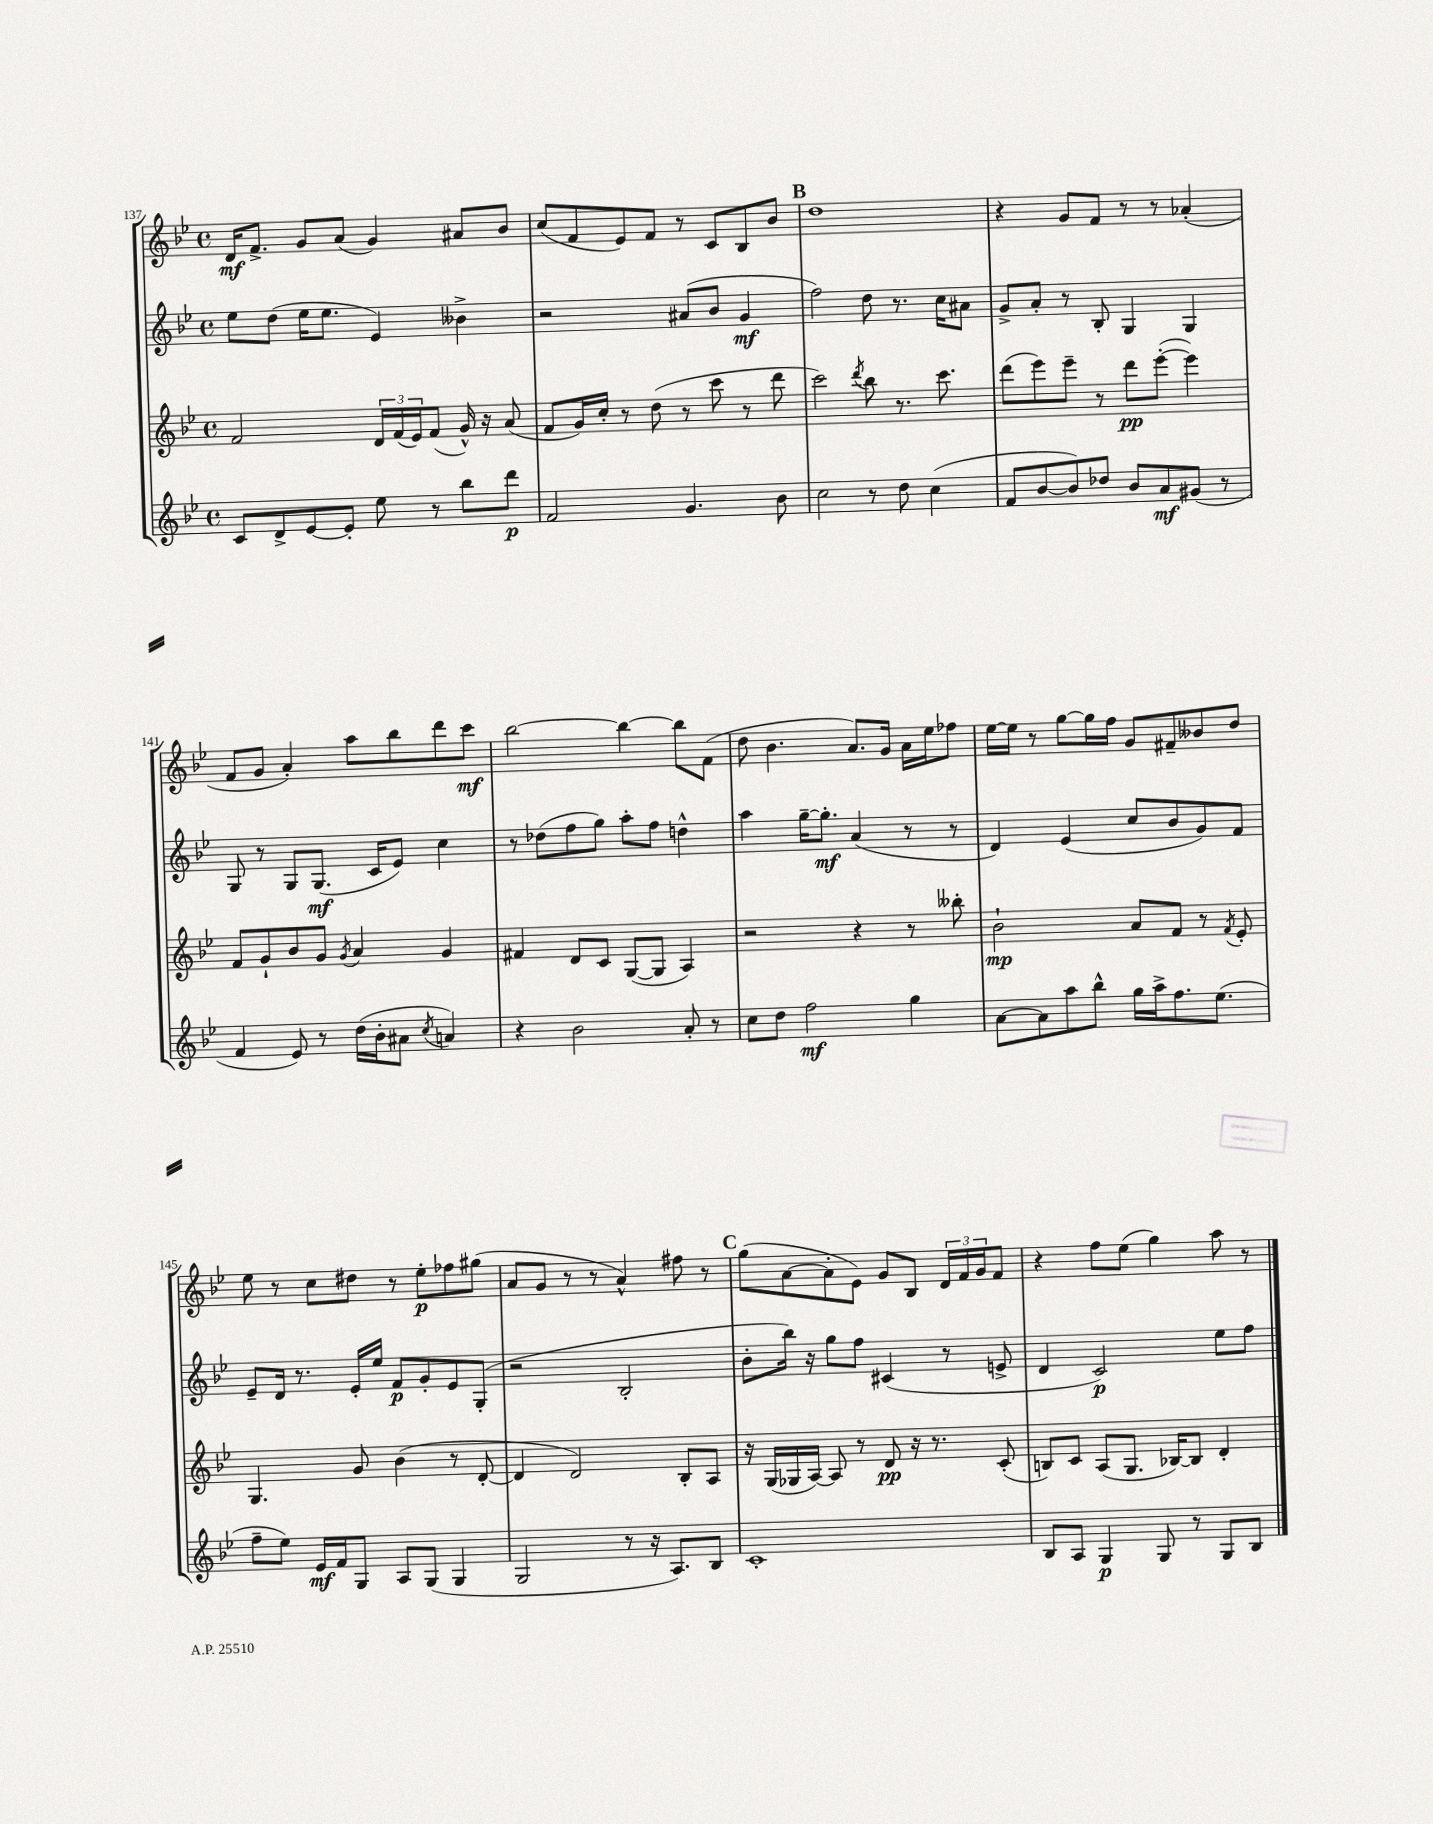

**kern	**dynam	**kern	**dynam	**kern	**dynam	**kern	**dynam
*part4	*part4	*part3	*part3	*part2	*part2	*part1	*part1
*staff4	*staff4	*staff3	*staff3	*staff2	*staff2	*staff1	*staff1
*clefG2	*	*clefG2	*	*clefG2	*	*clefG2	*
*k[b-e-]	*	*k[b-e-]	*	*k[b-e-]	*	*k[b-e-]	*
*M4/4	*	*M4/4	*	*M4/4	*	*M4/4	*
*met(c)	*	*met(c)	*	*met(c)	*	*met(c)	*
=137	=137	=137	=137	=137	=137	=137	=137
8c/L	.	2f/	.	8ee-\L	.	16d/KL	mf
.	.	.	.	.	.	8.f^/J	.
8d^/	.	.	.	(8dd\J	.	.	.
[8e-/	.	.	.	16ee-\KL	.	8g/L	.
.	.	.	.	8.ee-\J	.	.	.
8e-'/J]	.	.	.	.	.	(8a/J	.
8ee-\	.	24d/LL	.	4e-/)	.	4g/)	.
.	.	(24f/	.	.	.	.	.
.	.	24e-/J)	.	.	.	.	.
8r	.	(8f/J	.	.	.	.	.
8bb-\L	.	16g^^/)	.	4b--X^\	.	8a#X/L	.
.	.	16r	.	.	.	.	.
8ddd\J	p	(8a/	.	.	.	8b-/J	.
=138	=138	=138	=138	=138	=138	=138	=138
2f/	.	8f/L	.	2r	.	(8cc/L	.
.	.	16g/L)	.	.	.	8f/	.
.	.	16cc'/JJ	.	.	.	.	.
.	.	8r	.	.	.	8e-/)	.
.	.	(8dd\	.	.	.	8f/J	.
4.g/	.	8r	.	(8a#X/L	.	8r	.
.	.	8ccc\	.	8b-/J	.	8c/L	.
.	.	8r	.	4g/	mf	8B-/	.
8b-\	.	8ddd\	.	.	.	8b-/J	.
!!LO:REH:place=s1:t=B
=139	=139	=139	=139	=139	=139	=139	=139
2cc\	.	2ccc\)	.	2ff\)	.	1dd	.
.	.	8qddd/	.	.	.	.	.
8r	.	8bb-\	.	8dd\	.	.	.
8dd\	.	8.r	.	8.r	.	.	.
(4cc\	.	.	.	.	.	.	.
.	.	8.ccc\	.	16cc\KL	.	.	.
.	.	.	.	8a#X\J	.	.	.
=140	=140	=140	=140	=140	=140	=140	=140
8f/L	.	(8ddd\L	.	8g^/L	.	4r	.
[8b-/	.	8eee-\)	.	8a'/J	.	.	.
8b-/])	.	8eee-~\J	.	8r	.	8g/L	.
8dd-X/J	.	8r	.	8B-'/	.	8f/J	.
8b-/L	.	8ddd\L	pp	4G/	.	8r	.
8a/	mf	([8eee-'\J	.	.	.	8r	.
(8g#X/J	.	4eee-\])	.	4G/	.	(4a-X'/	.
8r	.	.	.	.	.	.	.
!!LO:LB:g=z
=141	=141	=141	=141	=141	=141	=141	=141
4f/	.	8f/L	.	8G/	.	8f/L	.
.	.	8g`/	.	8r	.	8g/J	.
8e-/)	.	8b-/	.	8G/L	.	4a'/)	.
8r	.	8g/J	.	(8.G/J	mf	.	.
.	.	8qg/	.	.	.	.	.
(16dd\LL	.	4a/	.	.	.	8aa\L	.
16b-'\J	.	.	.	16c/KL	.	.	.
8a#X\J	.	.	.	8e-/J)	.	8bb-\	.
8qcc/	.	.	.	.	.	.	.
4an/)	.	4g/	.	4cc\	.	8ddd\	.
.	.	.	.	.	.	8ccc\J	mf
=142	=142	=142	=142	=142	=142	=142	=142
4r	.	4f#X/	.	8r	.	[2bb-\	.
.	.	.	.	(8dd-X\L	.	.	.
2b-\	.	8d/L	.	8ff\	.	.	.
.	.	8c/J	.	8gg\J)	.	.	.
.	.	([8G/L	.	8aa'\L	.	4bb-\_	.
.	.	8G/J]	.	8ff\J	.	.	.
8a'/	.	4A/)	.	4ddn^^\	.	8bb-\L]	.
8r	.	.	.	.	.	(8f\J	.
=143	=143	=143	=143	=143	=143	=143	=143
8cc\L	.	2r	.	4aa\	.	8dd\	.
8dd\J	.	.	.	.	.	4.b-\	.
2ff\	mf	.	.	[16gg~\KL	.	.	.
.	.	.	.	8.gg'\J]	mf	.	.
.	.	4r	.	(4a/	.	8.a/L)	.
.	.	.	.	.	.	16g/Jk	.
4gg\	.	8r	.	8r	.	16a\LL	.
.	.	.	.	.	.	16ee-\J	.
.	.	8bb--X'\	.	8r	.	8ff-X\J	.
=144	=144	=144	=144	=144	=144	=144	=144
[8a\L	.	2b-`\	mp	4d/)	.	[16ee-\LL	.
.	.	.	.	.	.	16ee-\JJ]	.
8a\]	.	.	.	.	.	8r	.
8aa\	.	.	.	(4e-/	.	[8gg\L	.
8bb-^^\J	.	.	.	.	.	16gg\L]	.
.	.	.	.	.	.	16ff\JJ	.
16gg\LL	.	8a/L	.	8cc/L	.	8g/L	.
16aa^\J	.	.	.	.	.	.	.
8.ff\	.	8f/J	.	8b-/	.	8f#X~/	.
.	.	8r	.	8g/)	.	8b--X/	.
(8.ee-\J	.	.	.	.	.	.	.
.	.	8qf/	.	.	.	.	.
.	.	8e-'/	.	8f/J	.	8dd/J	.
!!LO:LB:g=z
=145	=145	=145	=145	=145	=145	=145	=145
8ff~\L	.	4.G/	.	8e-~/L	.	8ee-\	.
8ee-\J)	.	.	.	16d/Jk	.	8r	.
.	.	.	.	8.r	.	.	.
16e-/LL	mf	.	.	.	.	8cc\L	.
16f/J	.	.	.	.	.	.	.
8G/J	.	8g/	.	16e-'/LL	.	8dd#X\J	.
.	.	.	.	16ee-/JJ	.	.	.
8A/L	.	(4b-\	.	8f/L	p	8r	.
(8G/J	.	.	.	8g'/	.	8ee-'\L	p
4G/	.	8r	.	8e-/	.	8ff-X\	.
.	.	[8d'/	.	(8G'/J	.	(8gg#X\J	.
=146	=146	=146	=146	=146	=146	=146	=146
2G/	.	4d/]	.	2r	.	8a/L	.
.	.	.	.	.	.	8g/J	.
.	.	2d/)	.	.	.	8r	.
.	.	.	.	.	.	8r	.
8r	.	.	.	2B-'/	.	4a^^/)	.
16r	.	.	.	.	.	.	.
8.A/L)	.	.	.	.	.	.	.
.	.	8B-'/L	.	.	.	8ff#X\	.
8B-/J	.	8A/J	.	.	.	8r	.
!!LO:REH:place=s1:t=C
=147	=147	=147	=147	=147	=147	=147	=147
1c'	.	16r	.	8b-'\L	.	(8gg\L	.
.	.	(16G/LL	.	.	.	.	.
.	.	16G-X/	.	16bb-\Jk)	.	[8a\	.
.	.	[16A/JJ)	.	16r	.	.	.
.	.	8A/]	.	8gg\L	.	8a'\]	.
.	.	8r	.	8ff\J	.	8e-\J)	.
.	.	8d/	pp	(4c#X/	.	8g/L	.
.	.	16r	.	.	.	8B-/J	.
.	.	8.r	.	.	.	.	.
.	.	.	.	8r	.	24d/LL	.
.	.	.	.	.	.	24f/	.
.	.	.	.	.	.	24g/J	.
.	.	(8c'/	.	8en^/	.	8f/J	.
=148	=148	=148	=148	=148	=148	=148	=148
8B-/L	.	8Bn/L)	.	4d/	.	4r	.
8A/J	.	8c/J	.	.	.	.	.
4G/	p	(8A/L	.	2c/)	p	8ff\L	.
.	.	8.G/J	.	.	.	(8ee-\J	.
8G/	.	.	.	.	.	4gg\)	.
.	.	[16B-X/KL)	.	.	.	.	.
8r	.	8B-/J]	.	.	.	.	.
8G/L	.	4d'/	.	8ee-\L	.	8aa\	.
8B-/J	.	.	.	8ff\J	.	8r	.
==	==	==	==	==	==	==	==
*-	*-	*-	*-	*-	*-	*-	*-
